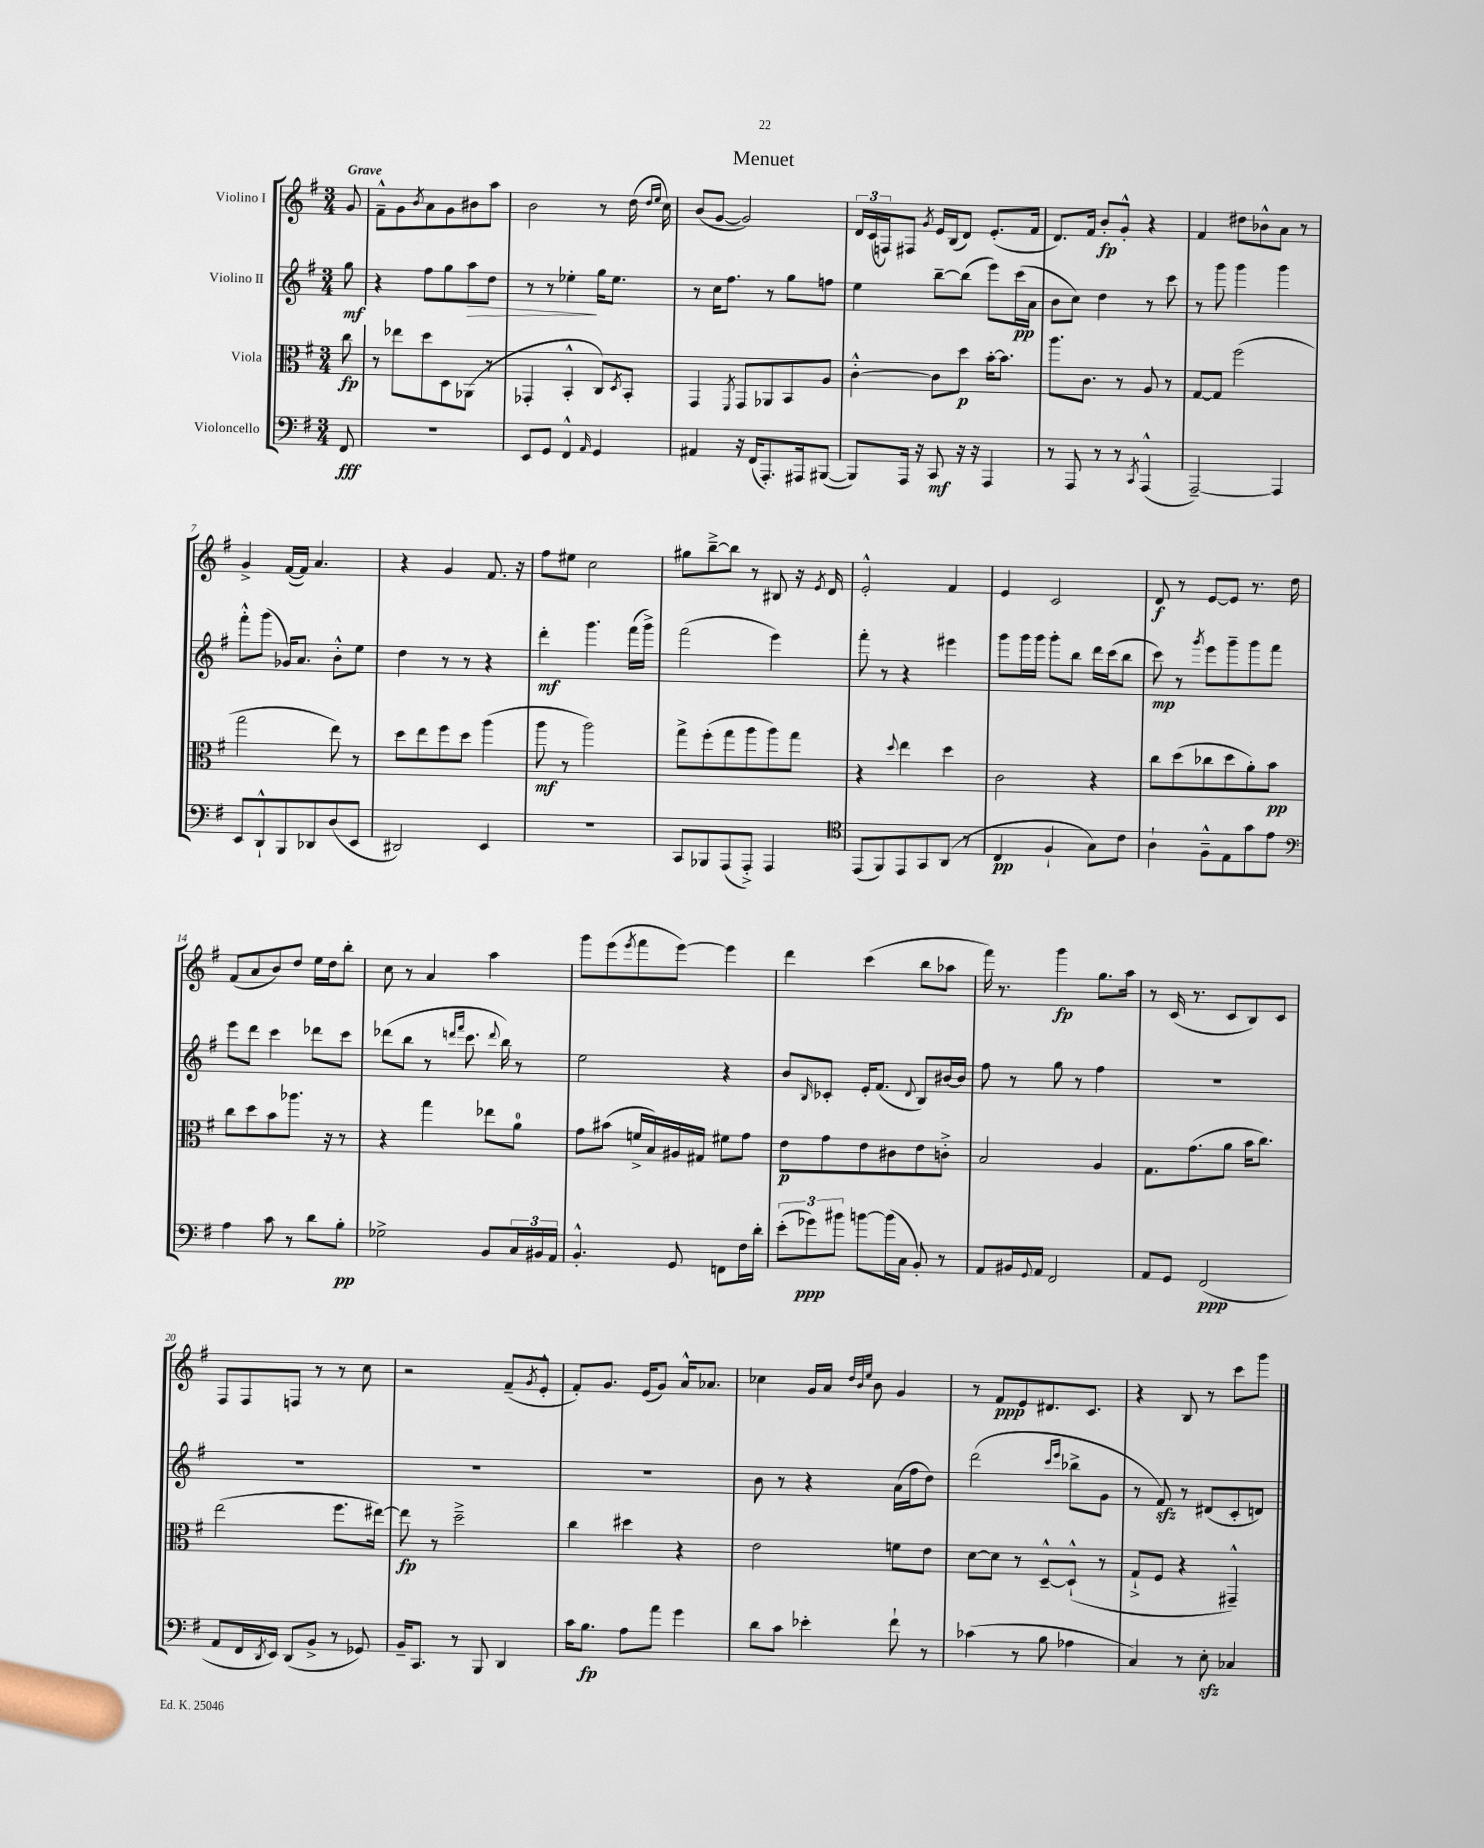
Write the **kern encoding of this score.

**kern	**kern	**kern	**kern
*staff4	*staff3	*staff2	*staff1
*clefF4	*clefC3	*clefG2	*clefG2
*k[f#]	*k[f#]	*k[f#]	*k[f#]
*M3/4	*M3/4	*M3/4	*M3/4
8FF#/	8cc\	8gg\	8g/
=	=	=	=
2.r	8r	4r	8f#~^^\L
.	8ee-\L	.	8g\
.	.	.	8qb/
.	8dd\	8ff#\L	8a\
.	8D\	8gg\	8g\
.	(8AA-\J	8aa\	8b#\
.	8r	8dd\J	8aa\J
=	=	=	=
8EE/L	4GG-'/	8r	2b\
8GG/J	.	8r	.
4FF#^^/	4BB'^^/	4ee-'\	.
16qqAA/	.	.	.
4GG/	8C/L)	16gg\LK	8r
.	.	8.ee-\J	.
.	8qD/	.	.
.	8BB'/J	.	(16dd\
.	.	.	16qqdd/LL
.	.	.	16qqee/JJ
.	.	.	16cc\)
=	=	=	=
4AA#/	4GG/	8r	(8b/L
.	.	16cc\LK	[8g/J
.	.	8.ff#\J	.
.	8qFF#/	.	.
16r	8GG/L	.	2g/])
(16FF#/LK	.	.	.
8.AAA'/)	8AA-/	8r	.
.	8BB/	8gg\L	.
16AAA#/k	.	.	.
([8BBB#/J	8A/J	8ff\J	.
=	=	=	=
8BBB#/]L)	[4c'^^\	4ee\	24d/LL
.	.	.	(24c/
.	.	.	24F/J)
16AAA/Jk	.	.	8F#/J
16r	.	.	.
.	.	.	8qg/
8CC/	8c\]L	[8bb~\L	16e/LL
.	.	.	(16B/J
16r	8dd\J	(8bb\]J	8d/J)
16r	.	.	.
4AAA/	[16b'\LK	8eee\L)	(8.e'/L
.	8.b\]J	.	.
.	.	(16ccc\L	.
.	.	16a\JJ	16f#/Jk
=	=	=	=
8r	8.aa\L	8b\L	8.d/L)
8AAA/	.	8cc\J)	.
.	8.c\J	.	16f#/Jk
8r	.	4dd\	8b'/L
8r	8r	.	8g'^^/J
8qCC/	.	.	.
(4AAA^^/	8A/	8r	4r
.	8r	8ccc\	.
=	=	=	=
[2AAA~/)	[8G/L	8r	4f#/
.	8G/]J	8ggg\	.
.	(2ff#\	4ggg\	8dd#\L
.	.	.	8b-^^\
4AAA/]	.	4ggg\	8a\J
.	.	.	8r
=	=	=	=
8EE/L	2gg\	8fff#'^^\L	4g^/
8DD`^^/	.	(8ggg\J	.
8BBB/	.	16g-/LK)	([16f#/LL
.	.	8.a/J	16f#/]JJ)
8DD-/	.	.	4.a/
(8D/	8ee\)	8b'^^\L	.
8EE/J	8r	8ee\J	.
=	=	=	=
2DD#/)	8dd\L	4dd\	4r
.	8ee\	.	.
.	8ff#\	8r	4g/
.	8dd\J	8r	.
4EE/	(4aa\	4r	8.f#/
.	.	.	16r
=	=	=	=
2.r	8aa\	4ddd'\	8ff#\L
.	8r	.	8ee#\J
.	2aa\)	4.ggg\	2cc\
.	.	(16fff#\LL	.
.	.	16ggg^\JJ)	.
=	=	=	=
8CC/L	8gg^\L	(2fff#\	8gg#\L
8BBB-/	(8ff#'\	.	[8bb~^\
(8AAA/	8gg\	.	8bb\]J
8AAA'^/J)	8aa\	.	8r
4AAA/	8aa\)	4eee\)	8B#/
.	8gg\J	.	16r
.	.	.	8qe/
.	.	.	16d/
=	=	=	=
*clefC4	*	*	*
(8EE/L	4r	8fff#'\	2e'^^/
8FF#/)	.	8r	.
.	8qqdd/	.	.
8EE/	4ee\	4r	.
8GG/	.	.	.
(8AA/J	4dd\	4eee#\	4f#/
8r	.	.	.
=	=	=	=
4C/	2c\	8ggg\L	4e/
.	.	16ggg\L	.
.	.	16ggg\JJ	.
4F#`/	.	8ggg'\L	2c/
.	.	8bb\J	.
8G\L)	4r	16ddd\LL	.
.	.	(16ccc\J	.
8c\J	.	8bb\J	.
=	=	=	=
4A`\	8cc\L	8ccc\)	8d/
.	(8dd\	8r	8r
.	.	8qggg/	.
8F#~^^\L	8cc-\	8eee\L	[8e/L
8E\	8dd\	8ggg~\	8e/]J
8g\	8a'\)	8ggg\	8.r
8e\J	8b\J	8fff#\J	.
.	.	.	16dd\
=	=	=	=
*clefF4	*	*	*
4A\	8cc\L	8eee\L	(8f#/L
.	8dd\	8ddd\J	8a/
8c\	8b\	4ccc\	8b/)
8r	8.aa-\J	.	8dd/J
8d\L	.	8ddd-\L	16ee\LL
.	16r	.	16dd\J
8B'\J	8r	8ccc\J	8bb'\J
=	=	=	=
2G-^\	4r	(8ddd-\L	8cc\
.	.	8bb\J	8r
.	4gg\	8r	4a/
.	.	16qqddd/LL	.
.	.	16qqfff#/JJ	.
.	.	8.ccc\	.
8BB/L	8ee-\L	.	4aa\
.	.	8qqddd/	.
.	.	16bb\)	.
24C/L	8a\J	8r	.
24BB#/	.	.	.
24AA/JJ	.	.	.
=	=	=	=
4.BB'^^/	8g\L	2ee\	8ggg\L
.	(8b#\J	.	(8eee\
.	.	.	8qeee/
.	16f^/LL	.	8fff#\
.	16B/)	.	.
8GG/	16A#/	.	[8eee\J)
.	16G#/JJ	.	.
8FF\L	8f#\L	4r	4eee\]
16F#\L	8g\J	.	.
16d'\JJ	.	.	.
=	=	=	=
(12e'\L	8e\L	8b/L	4ddd\
12g-\)	.	.	.
.	.	16qqB/	.
.	8g\	8c-'/J	.
12b#\J	.	.	.
[8b\L	8e\	16e'/LK	(4ccc\
.	.	(8.f#/J	.
(16b\]L	8c#\	.	.
16C\JJ	.	.	.
.	.	8qqd/	.
8BB'/)	8e\	8B/L)	8bb\L
8r	8c'^\J	[16b#/L	8aa-\J
.	.	16b#/]JJ	.
=	=	=	=
8AA/L	2B/	8ff#\	16fff#\)
.	.	.	8.r
16BB#/L	.	8r	.
8qqGG/	.	.	.
16AA/JJ	.	.	.
2FF#/	.	8gg\	4ggg\
.	.	8r	.
.	4A/	4ff#\	8.gg\L
.	.	.	16aa\Jk
=	=	=	=
8AA/L	8.G\L	2.r	8r
8GG/J	.	.	(16c/
.	(8.g\	.	8.r
(2FF#/	.	.	.
.	8a\J	.	8c/L
.	16b\LK	.	8B/)
.	8.cc\J)	.	.
.	.	.	8c/J
=	=	=	=
8AA/L	(2ee\	2.r	8F#/L
16FF#/L	.	.	8F#/
8qDD/	.	.	.
16EE/JJ)	.	.	.
(8DD/L	.	.	8F/J
8BB^/J	.	.	8r
8r	8.ff#\L	.	8r
8GG-/)	.	.	8cc\
.	[16ee#\Jk)	.	.
=	=	=	=
16BB~/LK	8ee#\]	2.r	2r
8.CC/J	.	.	.
.	8r	.	.
8r	2dd~^\	.	.
8BBB/	.	.	.
4DD/	.	.	(8f#~/L
.	.	.	8qg/
.	.	.	8e'^^/J
=	=	=	=
16c\LK	4cc\	2.r	8f#'/L)
8.B\J	.	.	.
.	.	.	8.g/J
8A\L	4dd#\	.	.
.	.	.	(16e/LK
8a\J	.	.	8g/J)
4g\	4r	.	16a^^/LK
.	.	.	8.a-/J
=	=	=	=
8d\L	2e\	8b\	4cc-\
8c\J	.	8r	.
4e-'\	.	4r	16g/LL
.	.	.	16a/JJ
.	.	.	32qqdd/LLL
.	.	.	32qqb/
.	.	.	32qqee/JJJ
.	.	.	8b\
8f#`\	8f\L	(16a\LL	4g/
.	.	16ff#\J	.
8r	8e\J	8dd\J)	.
=	=	=	=
(4c-\	[8d\L	(2ddd\	8r
.	8d\]J	.	8f#/L
8r	8r	.	8e/
8B\	[8D~^^/L	.	8.d#/
.	.	16qqccc/LL	.
.	.	16qqeee/JJ	.
4A-\	(8D`^^/]J	8bb-^\L	.
.	.	.	8.c/J
.	8r	8g\J	.
=	=	=	=
4C/)	8G`^/L	8r	4r
.	8F#/J	8f#/)	.
8r	4r	8r	8B/
8E'\	.	(8d#/L	8r
4C-/	4GG#~^^/)	8c'/	8ccc\L
.	.	8d/J)	8ggg\J
==	==	==	==
*-	*-	*-	*-
